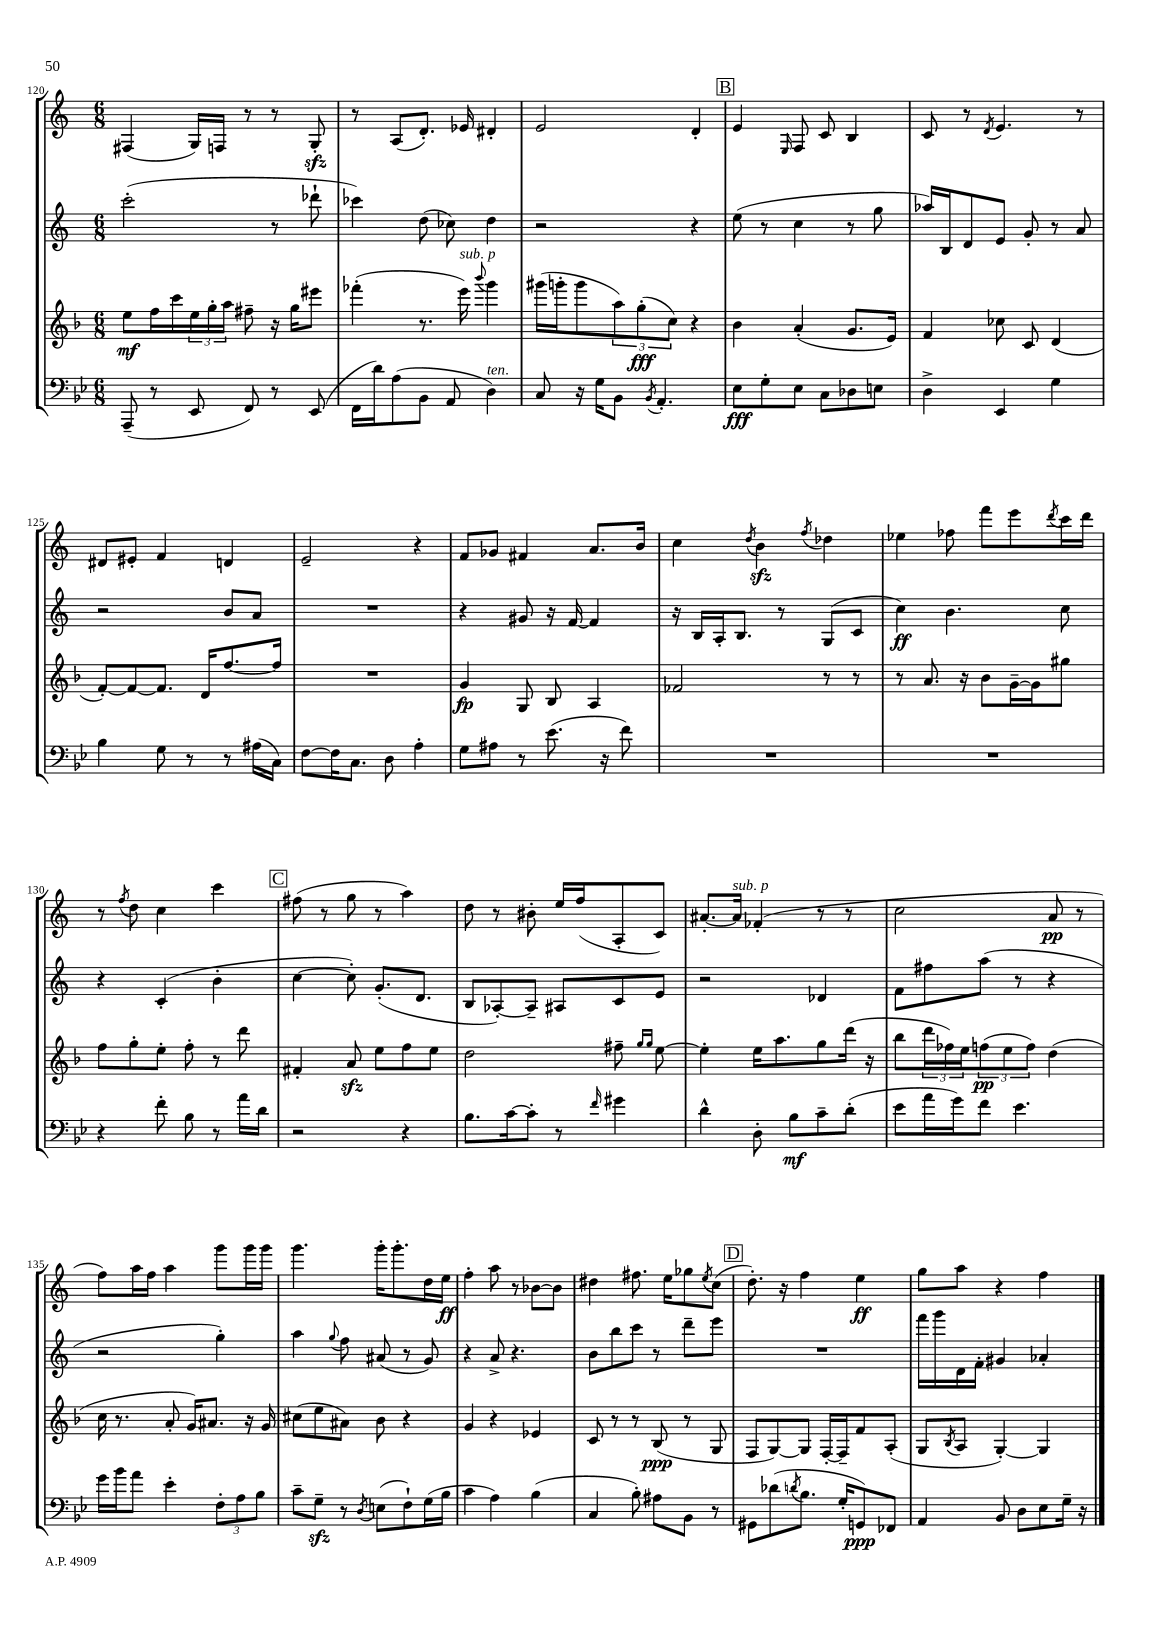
<<
\new StaffGroup <<
\new Staff = "s0" {
    \clef treble \key c \major \numericTimeSignature \time 6/8
    fis4( g16) f16 r8 r8 g8-.\sfz |
    r8 a8( d'8.-.) ees'16 dis'4-. |
    e'2 d'4-. |
    \mark \markup { \box "B" } e'4 \grace { e16 } f8 c'8 b4 |
    c'8 r8 \acciaccatura { d'8 } e'4. r8 |
    dis'8 eis'8-. f'4 d'4 |
    e'2-- r4 |
    f'8 ges'8 fis'4 a'8. b'16 |
    c''4 \acciaccatura { d''8 } b'4\sfz \acciaccatura { f''8 } des''4 |
    ees''4 fes''8 f'''8 e'''8 \acciaccatura { d'''8 } c'''16 d'''16 |
    r8 \acciaccatura { f''8 } d''8 c''4 c'''4 |
    \mark \markup { \box "C" } fis''8( r8 g''8 r8 a''4) |
    d''8 r8 bis'8-. e''16 f''16( a8-. c'8) |
    ais'8.~-. ais'16^\markup { \italic "sub. p" } fes'4-.( r8 r8 |
    c''2 a'8\pp r8 |
    f''8) a''16 f''16 a''4 g'''8 g'''16 g'''16 |
    g'''4. g'''16-. g'''8.-. d''16 e''16\ff |
    f''4-. a''8 r8 bes'8~ bes'8 |
    dis''4 fis''8. e''16 ges''8 \acciaccatura { e''8 } c''8( |
    \mark \markup { \box "D" } d''8.-.) r16 f''4 e''4\ff |
    g''8 a''8 r4 f''4 \bar "|." |
}
\new Staff = "s1" {
    \clef treble \key c \major \numericTimeSignature \time 6/8
    c'''2-.( r8 des'''8-! |
    ces'''4) d''8( ces''8) d''4 |
    r2 r4 |
    \mark \markup { \box "B" } e''8( r8 c''4 r8 g''8 |
    aes''16) b16 d'8 e'8 g'8-. r8 a'8 |
    r2 b'8 a'8 |
    R2. |
    r4 gis'8 r16 f'16~ f'4 |
    r16 b16 a16-. b8. r8 g8( c'8 |
    c''4\ff) b'4. c''8 |
    r4 c'4-.( b'4-. |
    \mark \markup { \box "C" } c''4~ c''8-.) g'8.-.( d'8. |
    b8 aes8~-.) aes8-- ais8 c'8 e'8 |
    r2 des'4 |
    f'8 fis''8 a''8( r8 r4 |
    r2 g''4-.) |
    a''4 \appoggiatura { g''8 } f''8 ais'8( r8 g'8) |
    r4 a'8-> r4. |
    b'8 b''8 c'''8 r8 d'''8-- e'''8 |
    \mark \markup { \box "D" } R2. |
    f'''16 g'''16 d'16 f'16-. gis'4 aes'4-. \bar "|." |
}
\new Staff = "s2" {
    \clef treble \key f \major \numericTimeSignature \time 6/8
    e''8\mf f''16 c'''16 \tuplet 3/2 { e''16 g''16-. a''16 } fis''8-- r16 g''16 eis'''8 |
    fes'''4-.( r8. e'''16^\markup { \italic "sub. p" }) \appoggiatura { bes'''8 } g'''4 |
    gis'''16( g'''16-. g'''8 \tuplet 3/2 { a''8) g''8-.\fff( c''8) } r4 |
    \mark \markup { \box "B" } bes'4 a'4-.( g'8. e'16) |
    f'4 ces''8 c'8 d'4( |
    f'8~-.) f'8~ f'8. d'16 f''8.~ f''16 |
    R2. |
    g'4\fp g8 bes8 a4 |
    fes'2 r8 r8 |
    r8 a'8. r16 bes'8 g'16~-- g'16 gis''8 |
    f''8 g''8-. e''8-. f''8-. r8 d'''8 |
    \mark \markup { \box "C" } fis'4-. a'8\sfz e''8 f''8 e''8 |
    d''2 fis''8-- \grace { g''16 g''16 } e''8~ |
    e''4-. e''16 a''8. g''8 d'''16( r16 |
    bes''8 \tuplet 3/2 { d'''16 fes''16) e''16 } \tuplet 3/2 { f''8\pp( e''8 f''8) } d''4( |
    c''16 r8. a'8-. g'16) ais'8. r16 g'16 |
    cis''8( e''8 ais'8) bes'8 r4 |
    g'4 r4 ees'4 |
    c'8 r8 r8 bes8\ppp( r8 g8 |
    \mark \markup { \box "D" } f8 g8~) g8 f16~-. f16-- f'8 a8-.( |
    g8 \acciaccatura { bes8 } a8 g4~-.) g4 \bar "|." |
}
\new Staff = "s3" {
    \clef bass \key bes \major \numericTimeSignature \time 6/8
    a,,8--( r8 ees,8 f,8) r8 ees,8( |
    f,16 d'16) a8( bes,8 a,8 d4^\markup { \italic "ten." }) |
    c8 r16 g16 bes,8 \acciaccatura { bes,8 } a,4.-. |
    \mark \markup { \box "B" } ees8\fff g8-. ees8 c8 des8 e8 |
    d4-> ees,4 g4 |
    bes4 g8 r8 r8 ais16( c16) |
    f8~ f16 c8. d8 a4-. |
    g8 ais8 r8 ees'8.( r16 f'8) |
    R2. |
    R2. |
    r4 f'8-. bes8 r8 a'16 d'16 |
    \mark \markup { \box "C" } r2 r4 |
    bes8. c'16~ c'8-. r8 \grace { f'16 } gis'4 |
    d'4-^ d8-. bes8\mf c'8-- d'8-.( |
    ees'8 a'16 g'16) f'8 ees'4. |
    g'16 bes'16 a'8 ees'4-. \tuplet 3/2 { f8-. a8 bes8 } |
    c'8-- g8--\sfz r8 \acciaccatura { d8 } e8( f8-!) g16( bes16 |
    c'4 a4) bes4( |
    c4 bes8-.) ais8 bes,8 r8 |
    \mark \markup { \box "D" } gis,8 des'8( \acciaccatura { d'8 } bes8. g16-. g,8\ppp) fes,8 |
    a,4 bes,8 d8 ees8 g16-- r16 \bar "|." |
}
>>
>>
\layout { \context { \Score currentBarNumber = #120 } }
